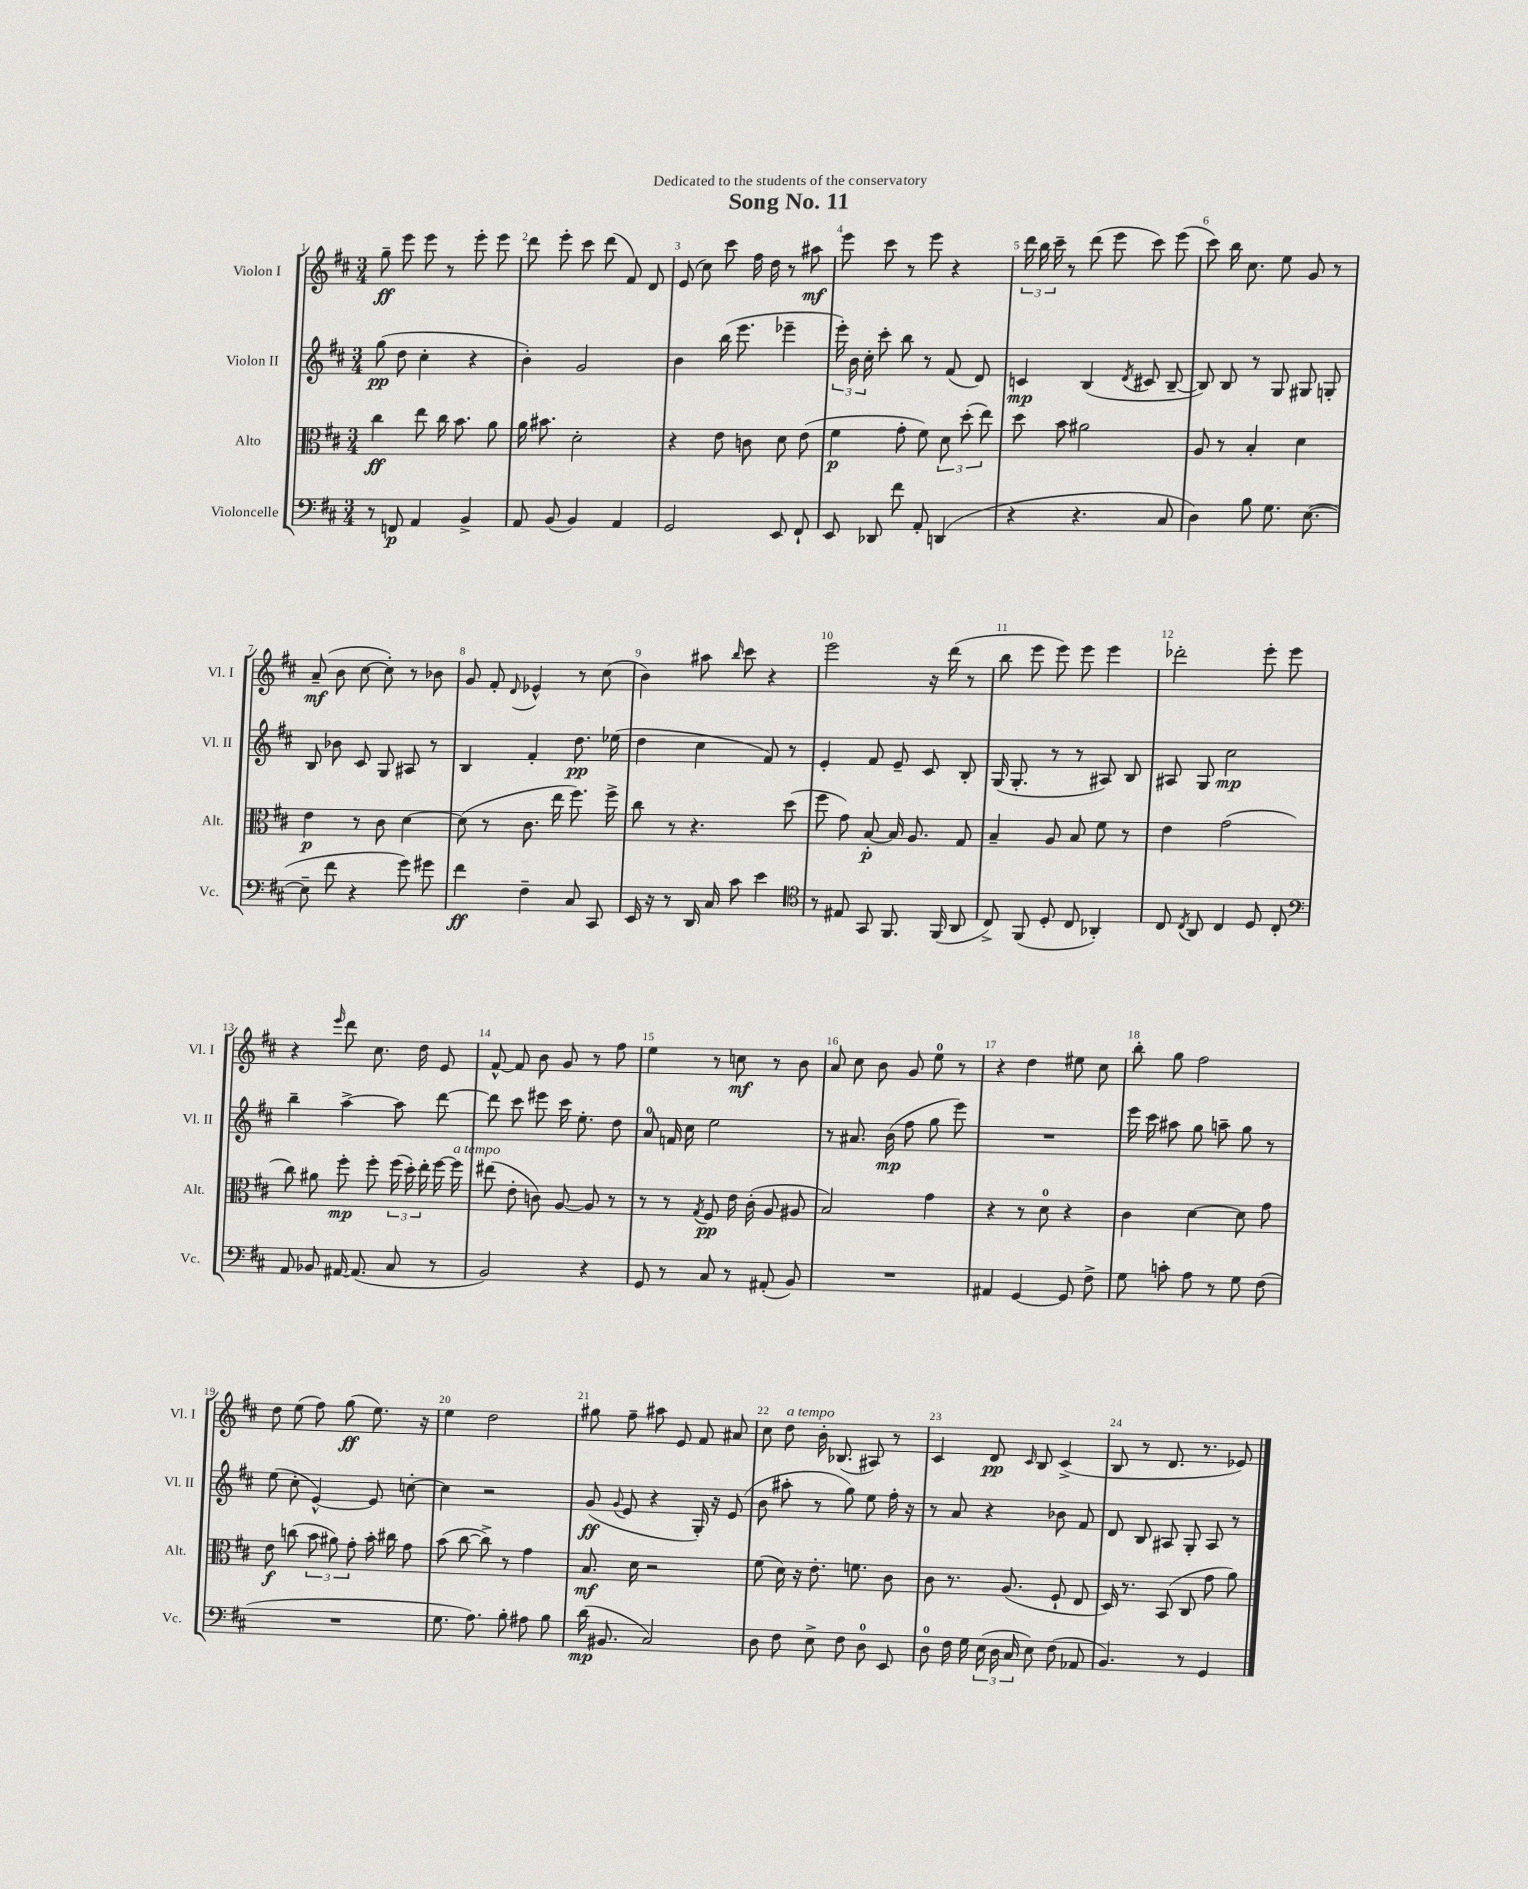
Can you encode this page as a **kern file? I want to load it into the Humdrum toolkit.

**kern	**dynam	**kern	**dynam	**kern	**dynam	**kern	**dynam
*part4	*part4	*part3	*part3	*part2	*part2	*part1	*part1
*staff4	*staff4	*staff3	*staff3	*staff2	*staff2	*staff1	*staff1
*I"Violoncelle	*	*I"Alto	*	*I"Violon II	*	*I"Violon I	*
*I'Vc.	*	*I'Alt.	*	*I'Vl. II	*	*I'Vl. I	*
*clefF4	*	*clefC3	*	*clefG2	*	*clefG2	*
*k[f#c#]	*	*k[f#c#]	*	*k[f#c#]	*	*k[f#c#]	*
*M3/4	*	*M3/4	*	*M3/4	*	*M3/4	*
=1	=1	=1	=1	=1	=1	=1	=1
8r	.	4cc#\	ff	(8gg\	pp	8gg~\	ff
8FFn/	p	.	.	8dd\	.	8eee\	.
4AA/	.	8ee\	.	4cc#'\	.	8eee\	.
.	.	16cc#\	.	.	.	8r	.
.	.	8.b\	.	.	.	.	.
4BB^/	.	.	.	4r	.	8eee'\	.
.	.	8a\	.	.	.	8eee\	.
=2	=2	=2	=2	=2	=2	=2	=2
8AA/	.	16a\	.	4b'\)	.	8ddd\	.
.	.	8.b#X\	.	.	.	.	.
(8BB/	.	.	.	.	.	8eee'\	.
4BB/)	.	2d'\	.	2g/	.	8ccc#\	.
.	.	.	.	.	.	(8ddd\	.
4AA/	.	.	.	.	.	8f#/)	.
.	.	.	.	.	.	8d/	.
=3	=3	=3	=3	=3	=3	=3	=3
2GG/	.	4r	.	4b\	.	(8e/	.
.	.	.	.	.	.	8cc#\)	.
.	.	8e\	.	(16bb\	.	8ccc#\	.
.	.	.	.	8.eee\	.	.	.
.	.	8cn\	.	.	.	16ff#\	.
.	.	.	.	.	.	16dd\	.
8EE/	.	8d\	.	4eee-X~\	.	8r	.
8FF#`/	.	(8e\	.	.	.	8aa#X\	mf
=4	=4	=4	=4	=4	=4	=4	=4
8EE/	.	4f#\	p	24eee'\)	.	8eee\	.
.	.	.	.	24b\	.	.	.
.	.	.	.	24cc#'\	.	.	.
8DD-X/	.	.	.	8ccc#'\	.	8ccc#\	.
8f#\	.	8g'\	.	8bb\	.	8r	.
8AA'/	.	8f#\)	.	8r	.	8eee\	.
(4DDn/	.	12d\	.	(8f#/	.	4r	.
.	.	(12dd'\	.	.	.	.	.
.	.	.	.	8d/)	.	.	.
.	.	12ee\)	.	.	.	.	.
=5	=5	=5	=5	=5	=5	=5	=5
4r	.	8dd\	.	4cn/	mp	24ddd\	.
.	.	.	.	.	.	24bb\	.
.	.	.	.	.	.	24ccc#~\	.
.	.	8b\	.	.	.	8r	.
4.r	.	2a#X\	.	(4B/	.	(8ddd\	.
.	.	.	.	.	.	8eee\	.
.	.	.	.	8qd/	.	.	.
.	.	.	.	8c#X/	.	8ccc#\)	.
8C#/	.	.	.	[8B~/	.	(8eee\	.
=6	=6	=6	=6	=6	=6	=6	=6
4D\)	.	8A/	.	8B/])	.	8ccc#\)	.
.	.	8r	.	8B/	.	16bb\	.
.	.	.	.	.	.	8.cc#\	.
8B\	.	4B'/	.	8r	.	.	.
8.G\	.	.	.	8G/	.	8ee\	.
.	.	4d\	.	8G#X/	.	8g/	.
([8.E\	.	.	.	.	.	.	.
.	.	.	.	8Gn'/	.	8r	.
!!LO:LB:g=z
=7	=7	=7	=7	=7	=7	=7	=7
8E~\]	.	4e\	p	8B/	.	(8a~/	mf
8f#\	.	.	.	8b-X\	.	8b\	.
4r	.	8r	.	8c#/	.	[8cc#\	.
.	.	8c#\	.	8G/	.	8cc#'\])	.
8g\)	.	[4d\	.	8A#X/	.	8r	.
8g#X\	.	.	.	8r	.	8b-X\	.
=8	=8	=8	=8	=8	=8	=8	=8
4f#\	ff	(8d\]	.	4B/	.	8g/	.
.	.	8r	.	.	.	8f#'/	.
.	.	.	.	.	.	8qqd/	.
4F#~\	.	8.c#\	.	4f#'/	.	4e-X^^/	.
.	.	16ee\	.	.	.	.	.
8C#/	.	8.ff#\)	.	8.dd\	pp	8r	.
8CC#/	.	.	.	.	.	(8cc#\	.
.	.	16ff#^\	.	(16ee-X\	.	.	.
=9	=9	=9	=9	=9	=9	=9	=9
16EE/	.	8cc#\	.	4dd\	.	4b\)	.
16r	.	.	.	.	.	.	.
8r	.	8r	.	.	.	.	.
16DD/	.	4.r	.	4cc#\	.	8aa#X\	.
16C#/	.	.	.	.	.	.	.
.	.	.	.	.	.	16qqbb/	.
8c#\	.	.	.	.	.	8ccc#\	.
4e\	.	.	.	8f#/)	.	4r	.
.	.	(8dd\	.	8r	.	.	.
=10	=10	=10	=10	=10	=10	=10	=10
*clefC4	*	*	*	*	*	*	*
8r	.	8ff#\	.	4e'/	.	2eee\	.
8E#X/	.	8g\)	.	.	.	.	.
8GG/	.	[8B'/	p	8f#/	.	.	.
8.FF#/	.	16B/]	.	8e~/	.	.	.
.	.	8.A/	.	.	.	.	.
.	.	.	.	8c#/	.	16r	.
(16FF#/	.	.	.	.	.	(16ddd\	.
8AA/	.	8G/	.	8B'/	.	8r	.
=11	=11	=11	=11	=11	=11	=11	=11
8C#^/)	.	4B~/	.	(16G/	.	8bb\	.
.	.	.	.	8.G'/	.	.	.
(8FF#/	.	.	.	.	.	8eee\	.
8D'/	.	8A/	.	8r	.	8eee\)	.
8C#/	.	8B/	.	8r	.	8eee\	.
4AA-X'/)	.	8f#\	.	8A#X/)	.	4eee\	.
.	.	8r	.	8B/	.	.	.
=12	=12	=12	=12	=12	=12	=12	=12
8C#/	.	4e\	.	8A#X/	.	2ddd-X'\	.
8qC#/	.	.	.	.	.	.	.
8AA/	.	.	.	8G/	.	.	.
4C#/	.	(2g\	.	2cc#\	mp	.	.
8D/	.	.	.	.	.	8eee'\	.
8C#'/	.	.	.	.	.	8eee\	.
!!LO:LB:g=z
=13	=13	=13	=13	=13	=13	=13	=13
*clefF4	*	*	*	*	*	*	*
8AA/	.	8cc#\)	.	4bb~\	.	4r	.
8BB-X/	.	8a#X\	.	.	.	.	.
.	.	.	.	.	.	16qqeee/	.
[16AA#X/	.	8ff#'\	mp	[4aa^\	.	8ddd\	.
(8.AA#/]	.	.	.	.	.	.	.
.	.	8ff#'\	.	.	.	8.cc#\	.
8C#/	.	(24ff#\	.	8aa\]	.	.	.
.	.	24dd'\)	.	.	.	.	.
.	.	.	.	.	.	16dd\	.
.	.	24ee'\	.	.	.	.	.
8r	.	[16ff#\	.	[8ddd\	.	8e/	.
!	!	!LO:TX:a:i:t=a tempo	!	!	!	!	!
.	.	16ff#\]	.	.	.	.	.
=14	=14	=14	=14	=14	=14	=14	=14
2BB/)	.	(8ee#X\	.	8ddd\]	.	[8f#^^/	.
.	.	8e'\	.	8ccc#\	.	8f#/]	.
.	.	8cn\)	.	8eee#X\	.	8b\	.
.	.	[8A/	.	16ccc#\	.	8g/	.
.	.	.	.	8.ee'\	.	.	.
4r	.	8A/]	.	.	.	8r	.
.	.	8r	.	8dd\	.	8ff#\	.
=15	=15	=15	=15	=15	=15	=15	=15
8GG/	.	8r	.	8a/	.	4ee\	.
8r	.	8r	.	16fn/	.	.	.
.	.	.	.	16cc#\	.	.	.
.	.	8qG/	.	.	.	.	.
8C#/	.	8F#/	pp	2ee\	.	8r	.
8r	.	16e\	.	.	.	8ccn\	mf
.	.	(16c#'\	.	.	.	.	.
(8AA#X'/	.	8A/	.	.	.	8r	.
8BB/)	.	8A#X/	.	.	.	8b\	.
=16	=16	=16	=16	=16	=16	=16	=16
2.r	.	2B/)	.	8r	.	8a/	.
.	.	.	.	8.a#X/	.	8cc#\	.
.	.	.	.	.	.	8b\	.
.	.	.	.	(16b\	mp	.	.
.	.	.	.	8ff#\	.	8g/	.
.	.	4g\	.	8gg\	.	8ee\	.
.	.	.	.	8eee\)	.	8r	.
=17	=17	=17	=17	=17	=17	=17	=17
4AA#X/	.	4r	.	2.r	.	4r	.
[4GG/	.	8r	.	.	.	4dd\	.
.	.	8d\	.	.	.	.	.
8GG/]	.	4r	.	.	.	8ee#X\	.
8F#^\	.	.	.	.	.	8cc#\	.
=18	=18	=18	=18	=18	=18	=18	=18
8G\	.	4c#\	.	16eee\	.	8bb'\	.
.	.	.	.	16ccc#\	.	.	.
8cn'\	.	.	.	8aa#X\	.	8gg\	.
8A\	.	[4d\	.	8gg\	.	2ff#\	.
8r	.	.	.	8aan~\	.	.	.
8G\	.	8d\]	.	8gg\	.	.	.
(8F#\	.	8g\	.	8r	.	.	.
!!LO:LB:g=z
=19	=19	=19	=19	=19	=19	=19	=19
2.r	.	8e\	f	(8ee\	.	8dd\	.
.	.	(8ccn\	.	8cc#'\	.	(8ee\	.
.	.	12b\	.	[4e^^/)	.	8ff#\)	.
.	.	12a#X\)	.	.	.	.	.
.	.	.	.	.	.	(8gg\	ff
.	.	12g'\	.	.	.	.	.
.	.	16b'\	.	8e/]	.	8.ee\)	.
.	.	16cc#X\	.	.	.	.	.
.	.	8g\	.	[8ccn'\	.	.	.
.	.	.	.	.	.	16r	.
=20	=20	=20	=20	=20	=20	=20	=20
8.G\	.	(8b\	.	4cc\]	.	4ee\	.
.	.	[8cc#\	.	.	.	.	.
8.A\)	.	.	.	.	.	.	.
.	.	8cc#^\])	.	2r	.	2dd\	.
8B'\	.	8r	.	.	.	.	.
8A#X\	.	4g\	.	.	.	.	.
8B\	.	.	.	.	.	.	.
=21	=21	=21	=21	=21	=21	=21	=21
(16d\	mp	8.B/	mf	(8g/	ff	8gg#X\	.
8.BB#X/	.	.	.	.	.	.	.
.	.	.	.	8qqg/	.	.	.
.	.	.	.	8e/	.	8ff#~\	.
.	.	16d\	.	.	.	.	.
2C#/)	.	2r	.	4r	.	8aa#X\	.
.	.	.	.	.	.	8e/	.
.	.	.	.	16G'/)	.	8f#/	.
.	.	.	.	16r	.	.	.
.	.	.	.	(8e/	.	8a#X/	.
=22	=22	=22	=22	=22	=22	=22	=22
8D\	.	(8f#\	.	8b\	.	8cc#\	.
!	!	!	!	!	!	!LO:TX:a:i:t=a tempo	!
8F#\	.	16d\)	.	8aa#X'\	.	8dd\	.
.	.	16r	.	.	.	.	.
8E^\	.	8.e'\	.	8r	.	16b'\	.
.	.	.	.	.	.	(8.B-X/	.
8F#\	.	.	.	8gg\)	.	.	.
.	.	8.fn\	.	.	.	.	.
8D\	.	.	.	8ee\	.	8A#X/)	.
8EE/	.	8c#\	.	16ff#'\	.	8r	.
.	.	.	.	16r	.	.	.
=23	=23	=23	=23	=23	=23	=23	=23
8D\	.	8c#\	.	8r	.	4c#/	.
16F#\	.	8.r	.	8a/	.	.	.
16G\	.	.	.	.	.	.	.
(24E\	.	.	.	4r	.	8d/	pp
24D\	.	.	.	.	.	.	.
.	.	(8.A/	.	.	.	.	.
24C#/	.	.	.	.	.	.	.
.	.	.	.	.	.	16qqc#/	.
8E\)	.	.	.	.	.	8B/	.
(8F#\	.	8F#`/	.	8b-X\	.	(4c#^/	.
8AA-X/	.	8E/	.	8f#/	.	.	.
=24	=24	=24	=24	=24	=24	=24	=24
4.BB/)	.	16D/)	.	8d/	.	8B/	.
.	.	8.r	.	.	.	.	.
.	.	.	.	8B/	.	8r	.
.	.	(8BB/	.	8A#X/	.	8.d/	.
8r	.	8C#/	.	8G'/	.	.	.
.	.	.	.	.	.	8.r	.
4GG/	.	8g\	.	8A#/	.	.	.
.	.	8a\)	.	8r	.	8e-X/)	.
==	==	==	==	==	==	==	==
*-	*-	*-	*-	*-	*-	*-	*-
